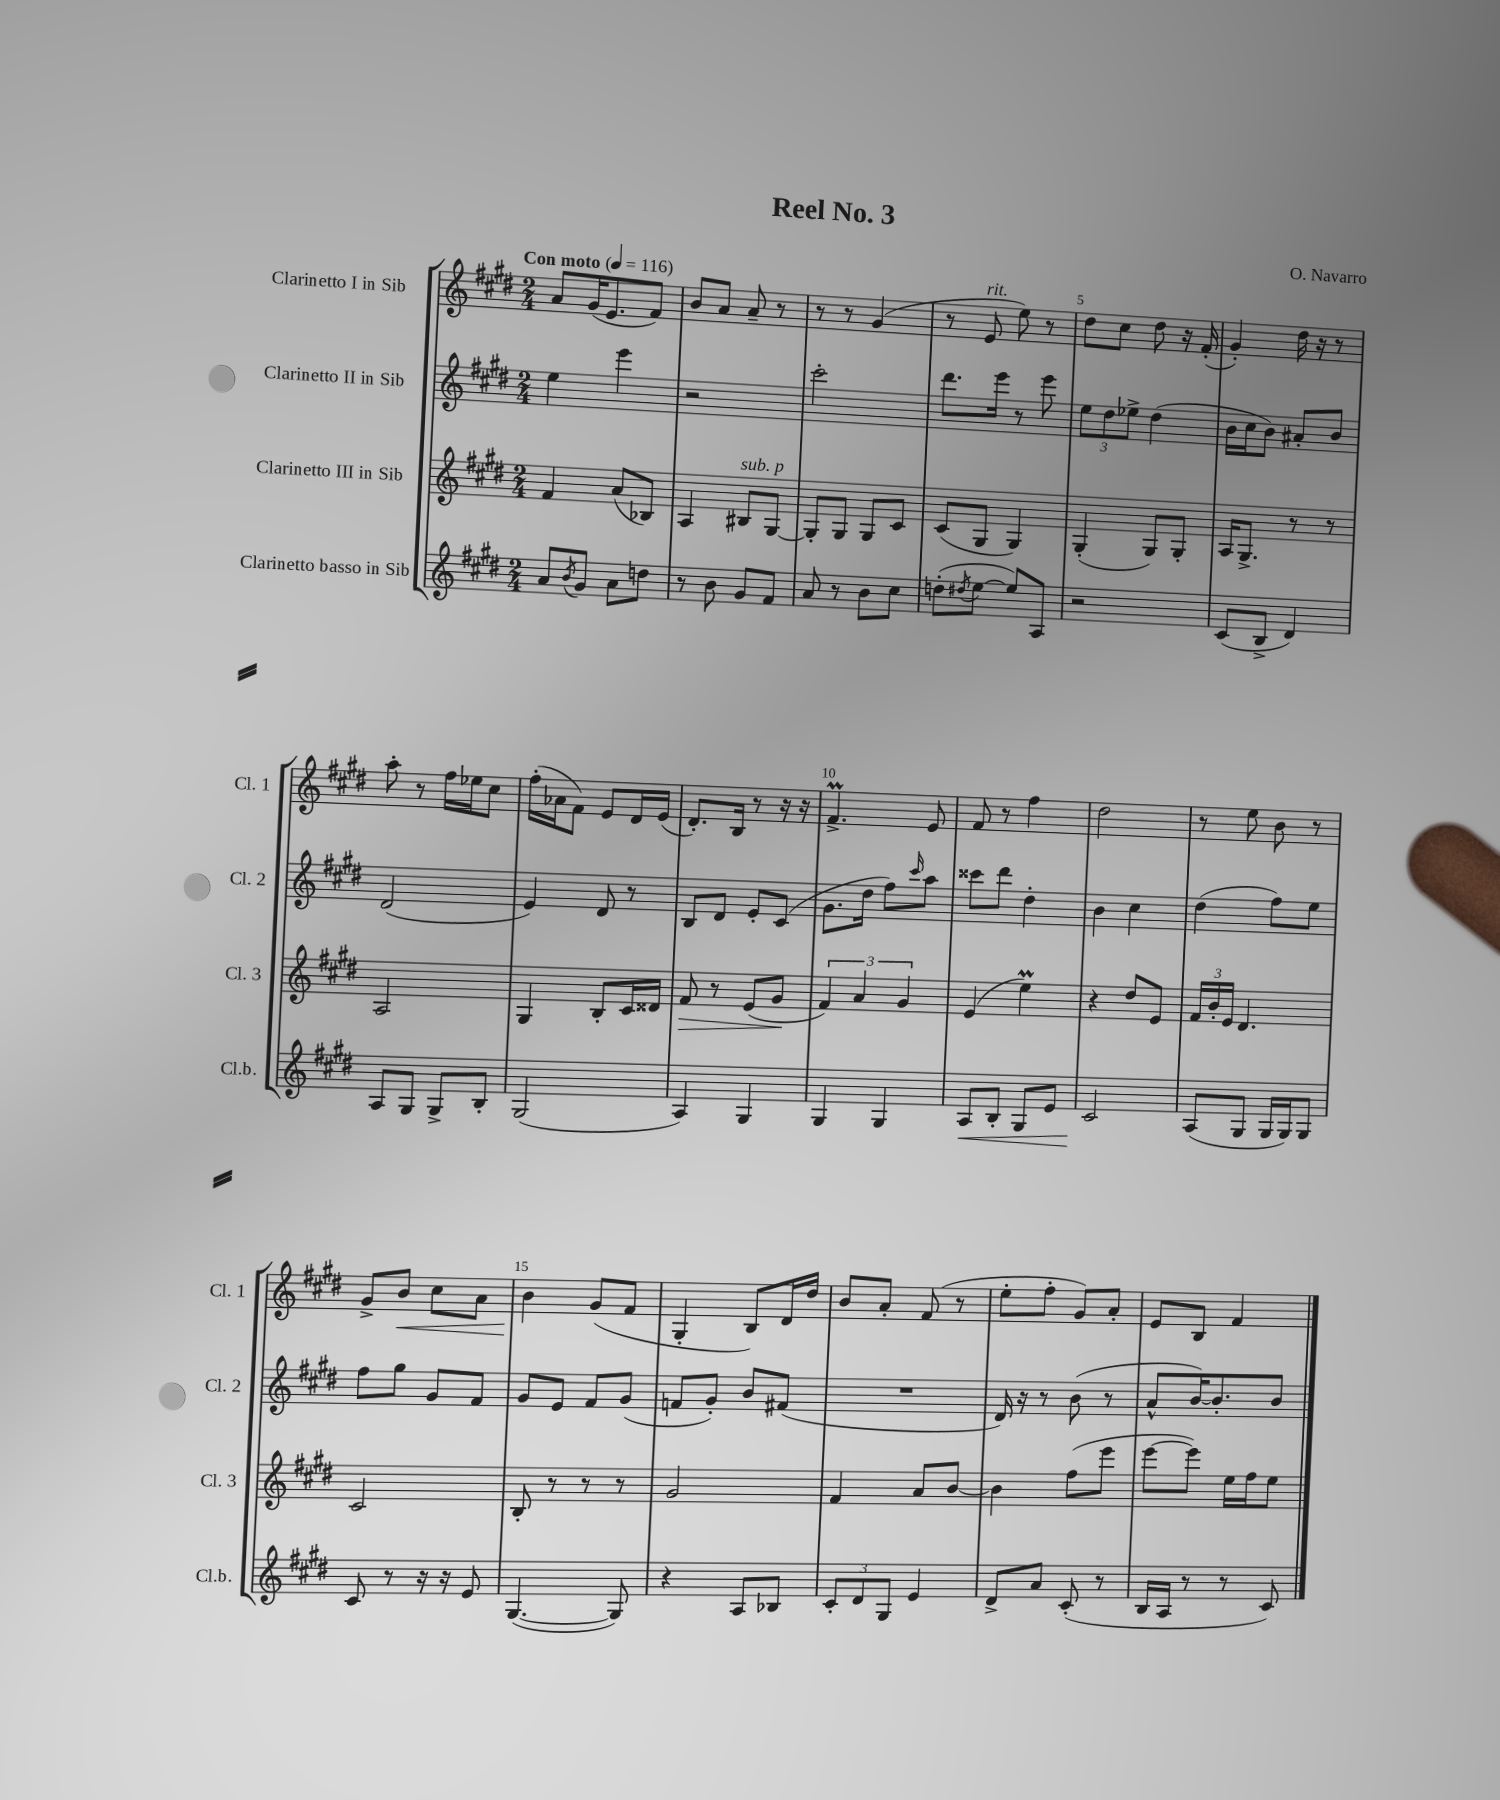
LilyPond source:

\header { title = "Reel No. 3" composer = "O. Navarro" }
<<
\new StaffGroup <<
\new Staff = "s0" \with { instrumentName = "Clarinetto I in Sib" shortInstrumentName = "Cl. 1" } {
    \clef treble \key e \major \numericTimeSignature \time 2/4 \tempo "Con moto" 4 = 116
    a'8 gis'16( e'8. fis'8) |
    b'8 a'8 a'8-- r8 |
    r8 r8 gis'4( |
    r8 e'8^\markup { \italic "rit." } e''8) r8 |
    dis''8 cis''8 dis''8 r16 fis'16-.( |
    gis'4-.) dis''16 r16 r8 |
    a''8-. r8 fis''16 ees''16 cis''8 |
    fis''16-.( aes'16 fis'8) e'8 dis'16 e'16( |
    dis'8.-.) b16 r8 r16 r16 |
    fis'4.->\prall e'8 |
    fis'8 r8 fis''4 |
    dis''2 |
    r8 e''8 b'8 r8 |
    gis'8-> b'8\< cis''8 a'8 |
    b'4\! gis'8( fis'8 |
    gis4-. b8) dis'16 dis''16 |
    b'8 a'8-. fis'8( r8 |
    e''8-. fis''8-. gis'8) a'8-. |
    e'8 b8 fis'4 \bar "|." |
}
\new Staff = "s1" \with { instrumentName = "Clarinetto II in Sib" shortInstrumentName = "Cl. 2" } {
    \clef treble \key e \major \numericTimeSignature \time 2/4
    e''4 e'''4 |
    r2 |
    cis'''2-. |
    dis'''8. e'''16 r8 e'''8 |
    \tuplet 3/2 { e''8 dis''8 ees''8-> } dis''4( |
    b'16 cis''16 b'8) ais'8-. b'8 |
    dis'2( |
    e'4) dis'8 r8 |
    b8 dis'8 e'8-. cis'8( |
    gis'8. dis''16 fis''8) \grace { cis'''16 } a''8 |
    cisis'''8 dis'''8 dis''4-. |
    b'4 cis''4 |
    dis''4( fis''8) e''8 |
    fis''8 gis''8 gis'8 fis'8 |
    gis'8 e'8 fis'8 gis'8( |
    f'8 gis'8-.) b'8 fis'8( |
    R2 |
    dis'16) r16 r8 b'8( r8 |
    a'8-^ b'16~) b'8.-. b'8 \bar "|." |
}
\new Staff = "s2" \with { instrumentName = "Clarinetto III in Sib" shortInstrumentName = "Cl. 3" } {
    \clef treble \key e \major \numericTimeSignature \time 2/4
    fis'4 a'8( bes8) |
    a4 bis8^\markup { \italic "sub. p" } gis8~ |
    gis8-. gis8 gis8 cis'8 |
    cis'8( gis8 gis4) |
    gis4-.( gis8) gis8-. |
    a16 gis8.-> r8 r8 |
    a2 |
    gis4 b8-. cis'16 disis'16 |
    fis'8\> r8 e'8( gis'8\! |
    \tuplet 3/2 { fis'4) a'4 gis'4 } |
    e'4( e''4\prall) |
    r4 dis''8 e'8 |
    \tuplet 3/2 { fis'16 b'16-. e'16 } dis'4. |
    cis'2 |
    b8-. r8 r8 r8 |
    gis'2 |
    fis'4 a'8 b'8~ |
    b'4 fis''8( e'''8 |
    e'''8~ e'''8) e''16 fis''16 e''8 \bar "|." |
}
\new Staff = "s3" \with { instrumentName = "Clarinetto basso in Sib" shortInstrumentName = "Cl.b." } {
    \clef treble \key e \major \numericTimeSignature \time 2/4
    a'8 \acciaccatura { b'8 } gis'8 a'8 d''8 |
    r8 b'8 gis'8 fis'8 |
    a'8 r8 b'8 cis''8 |
    d''8-.( \acciaccatura { dis''8 } e''8~ e''8) a8 |
    r2 |
    cis'8( b8-> dis'4) |
    a8 gis8 gis8-> b8-. |
    gis2( |
    a4) gis4 |
    gis4 gis4 |
    a8\< b8-. gis8 e'8 |
    cis'2\! |
    a8( gis8 gis16 gis16) gis8 |
    cis'8 r8 r16 r16 e'8 |
    gis4.~( gis8) |
    r4 a8 bes8 |
    \tuplet 3/2 { cis'8-. dis'8 gis8 } e'4 |
    dis'8-> a'8 cis'8-.( r8 |
    b16 a16 r8 r8 cis'8) \bar "|." |
}
>>
>>
\layout { \context { \Score \override BarNumber.break-visibility = ##(#f #t #t) barNumberVisibility = #(every-nth-bar-number-visible 5) } }
